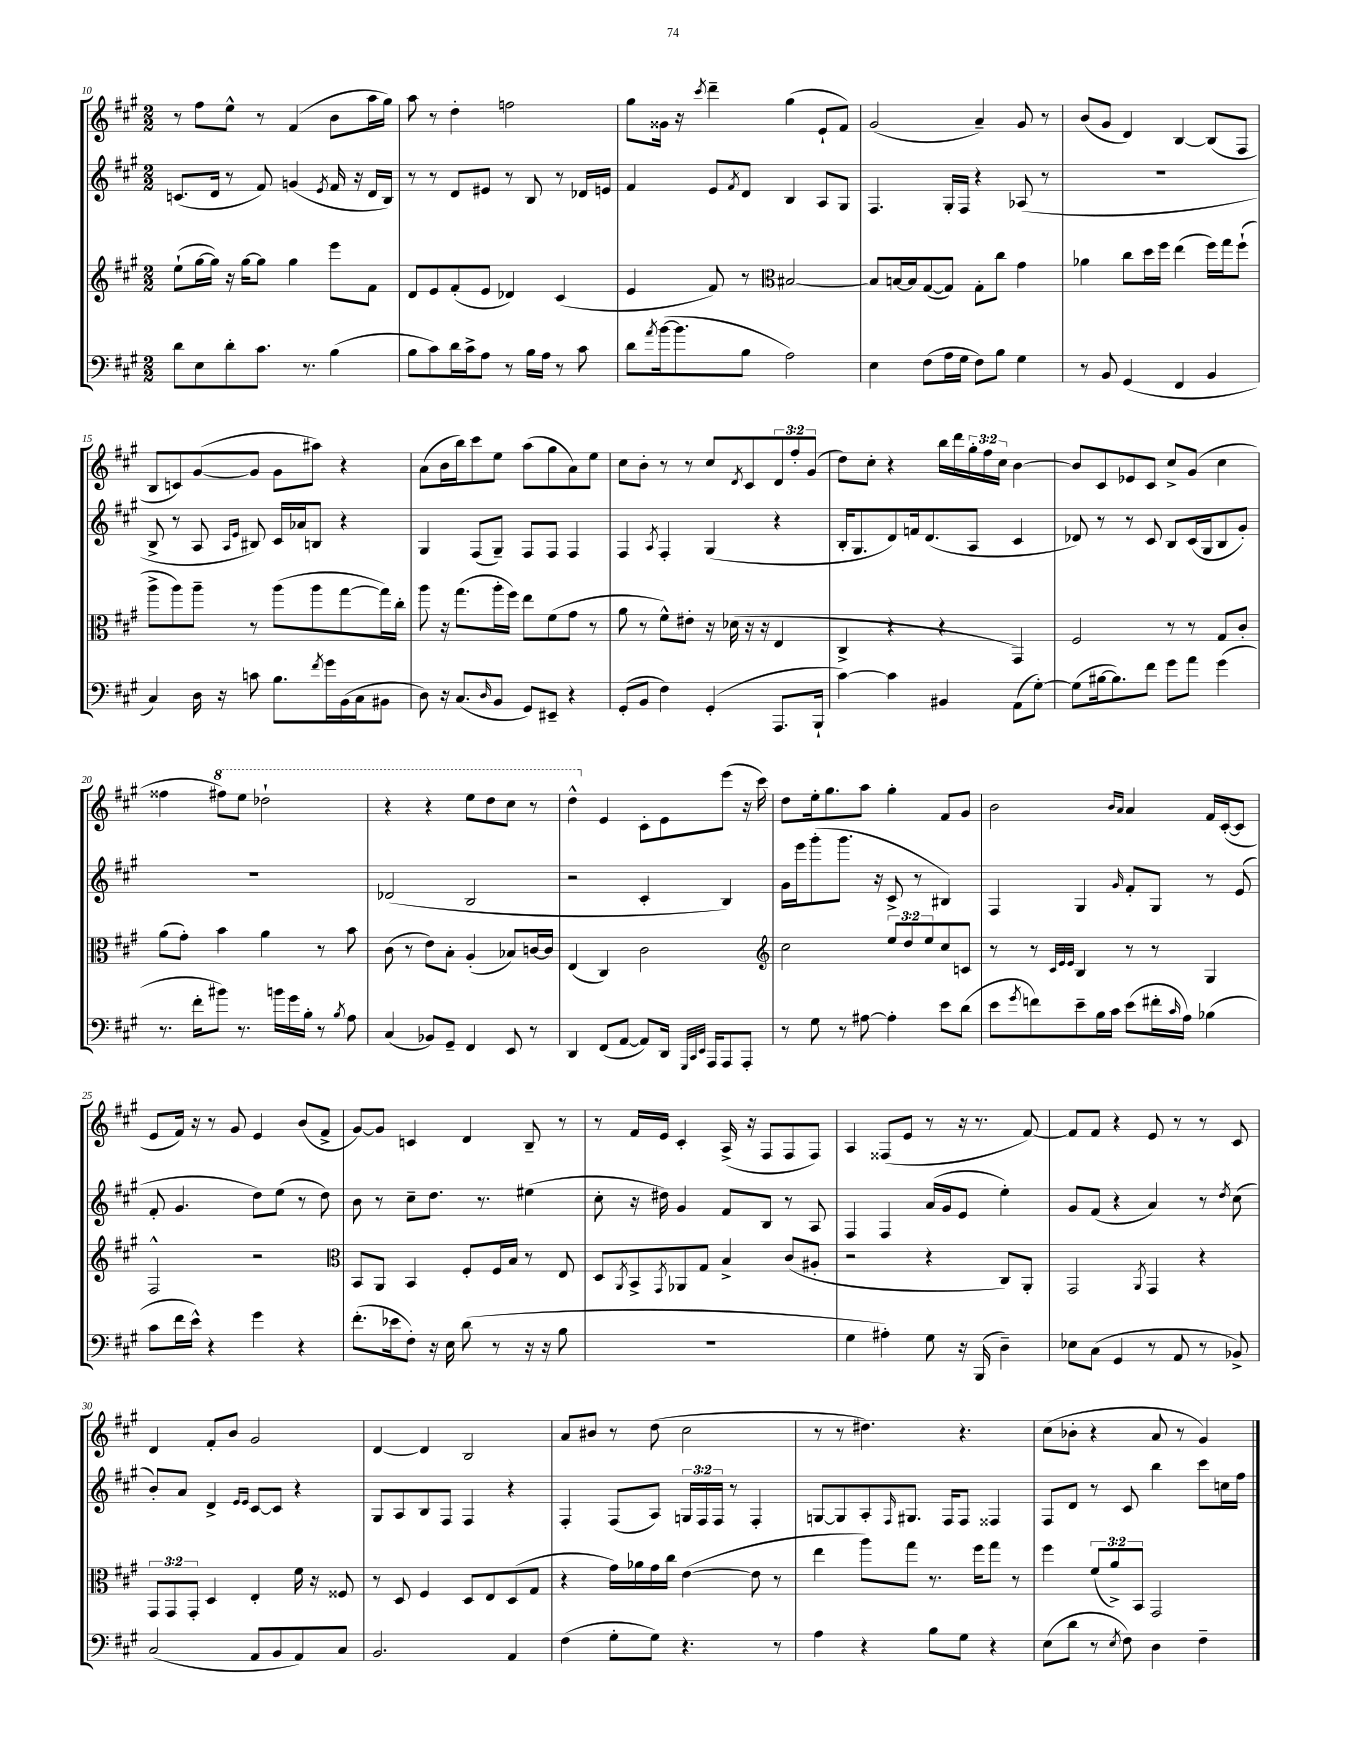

**kern	**kern	**kern	**kern
*staff4	*staff3	*staff2	*staff1
*clefF4	*clefG2	*clefG2	*clefG2
*k[f#c#g#]	*k[f#c#g#]	*k[f#c#g#]	*k[f#c#g#]
*M2/2	*M2/2	*M2/2	*M2/2
8d\L	(8ee`\L	(8.c/L	8r
8E\	[16gg#\L	.	8ff#\L
.	16gg#\]JJ)	16d/Jk	.
8d'\	16r	8r	8ee^^\J
.	[16gg#\LK	.	.
8.c#\J	8gg#\]J	8f#/)	8r
.	4gg#\	(4g/	(4f#/
8.r	.	.	.
.	.	8qe/	.
(4B\	8eee\L	16f#/	8b\L
.	.	16r	.
.	8f#\J	16d/LL	16aa\L
.	.	16B/JJ)	16gg#\JJ)
=	=	=	=
8B\L	8d/L	8r	8aa\
8c#\)	8e/	8r	8r
16d\L	(8f#'/	8d/L	4dd'\
16c#^\J	.	.	.
8A\J	8e/J	8e#/J	.
8r	4d-/)	8r	2ff\
16B\LL	.	8B/	.
16A\JJ	.	.	.
8r	(4c#/	8r	.
8c#\	.	16d-/LL	.
.	.	16e/JJ	.
=	=	=	=
8d\L	4e/	4f#/	8gg#\L
8qa/	.	.	.
([16b\k	.	.	16g##\Jk
8.b\]	.	.	16r
.	.	.	8qccc#/
.	8f#/)	8e/L	4ddd~\
.	.	8qf#/	.
8B\J	8r	8d/J	.
*	*clefC3	*	*
2A\)	[2B#/	4B/	(4gg#\
.	.	8A/L	8e`/L
.	.	8G#/J	8f#/J)
=	=	=	=
4E\	8B#/]L	4.F#/	(2g#/
.	[16B/L	.	.
.	16B/]J	.	.
(8F#\L	([8G#/	.	.
16A\L	8G#/]J)	16G#'/LL	.
16G#\JJ	.	16F#/JJ	.
8F#\L)	8G#'\L	4r	4a~/)
8B\J	8cc#\J	.	.
4G#\	4g#\	(8A-/	8g#/
.	.	8r	8r
=	=	=	=
8r	4a-\	1r	(8b/L
8BB/	.	.	8g#/J
(4GG#/	8cc#\L	.	4d/)
.	16dd\L	.	.
.	16ff#\JJ	.	.
4FF#/	(4ee\	.	[4B/
4BB/	16ff#\LL)	.	(8B/]L
.	16gg#\J	.	.
.	(8ff#`\J	.	8F#/J
=	=	=	=
4C#/)	8aa^\L	8B^/	8B/L
.	8aa\)	8r	8c/)
16D\	8aa~\J	8A/	([8g#/
16r	.	.	.
.	.	16qqA/LL	.
.	.	16qqe/JJ	.
8c\	8r	8B#/)	8g#/]J
8.B\L	(8aa\L	16c#/LL	8g#\L
.	.	16a-/J	.
.	8aa\	8B/J	8aa#\J)
8qf#/	.	.	.
16g#\L	.	.	.
(16BB\	[8gg#\	4r	4r
16C#\J	.	.	.
8BB#\J	16gg#\]L)	.	.
.	16cc#'\JJ	.	.
=	=	=	=
8D\)	8aa\	4G#/	(8a\L
16r	16r	.	16b\L
(8.C#/L	(8.gg#\L	.	16bb\J)
.	.	(8F#/L	8ccc#\
16qqD/	.	.	.
8BB/J	16aa'\L	8G#~/J)	8ee\J
.	16ff#\JJ)	.	.
8GG#/L)	8ee\L	8F#/L	(8aa\L
8EE#~/J	(8f#\	8F#/J	8gg#\
4r	8g#\J	4F#/	8a\)
.	8r	.	8ee\J
=	=	=	=
(8GG#'/L	8a\	4F#/	8cc#\L
8BB/J	8r	.	8b'\J
.	.	8qA/	.
4F#\)	8f#^^\L)	4F#'/	8r
.	8e#'\J	.	8r
(4GG#'/	16r	(4G#/	8cc#/L
.	(16d-\	.	.
.	.	.	8qd/
.	16r	.	8c#/
.	16r	.	.
8.AAA/L	4E/	4r	12d/
.	.	.	12ff#'/
.	.	.	(12g#/J
16BBB`/Jk	.	.	.
=	=	=	=
[4c#\)	4C#^/	16B'/LK	8dd\L)
.	.	8.G#/	.
.	.	.	8cc#'\J
4c#\]	4r	8d/)	4r
.	.	16f/k	.
.	.	(8.d/	.
4BB#/	4r	.	16bb\LL
.	.	.	16ddd\
.	.	8A/J	24gg#'\
.	.	.	24ff#\
.	.	.	24cc#\JJ
(8AA\L	4GG#/)	4c#/	[4b\
[8G#'\J)	.	.	.
=	=	=	=
(8G#\]L	2F#/	8d-/)	8b/]L
[16B#\k	.	8r	8c#/
8.B#\])	.	.	.
.	.	8r	8e-/
8f#\J	.	8c#/	8c#/J
8g#\L	8r	8B/L	8cc#^/L
8a\J	8r	(16c#/L	(8g#/J
.	.	16G#/J	.
(4g#\	8G#/L	8B/	4cc#\
.	8c#'/J	8g#'/J)	.
=	=	=	=
8.r	(8a\L	1r	4ff##\
.	8g#'\J)	.	.
16f#'\LK	.	.	.
8b#\J)	4b\	.	8fff#\L)
8.r	.	.	8eee\J
.	4a\	.	2ddd-`\
16b\LL	.	.	.
16g#\	.	.	.
16B'\JJ	.	.	.
8r	8r	.	.
8qB/	.	.	.
8A\	8b\	.	.
=	=	=	=
(4C#/	(8c#\	(2d-/	4r
.	8r	.	.
8BB-/L)	8e\L)	.	4r
8GG#~/J	8B'\J	.	.
4FF#/	(4A'/	2B/	8eee\L
.	.	.	8ddd\
8EE/	8B-/L)	.	8ccc#\J
8r	[16c/L	.	8r
.	16c/]JJ	.	.
=	=	=	=
4DD/	(4E/	2r	4ddd^^\
(8FF#/L	4C#/)	.	4e/
[8AA/J	.	.	.
8AA/]L)	2c#\	4c#'/	8c#'\L
16DD/Jk	.	.	8e\
32qqGGG#/LLL	.	.	.
32qqCC#/	.	.	.
32qqEE/JJJ	.	.	.
16AAA/LK	.	.	.
8AAA/	.	4B/)	(8eee\J
8AAA'/J	.	.	16r
.	.	.	16ccc#\)
=	=	=	=
*	*clefG2	*	*
8r	2cc#\	16g#\LL	8dd\L
.	.	16eee\J	.
8G#\	.	(8ggg#'\	16ee'\k
.	.	.	8.gg#\
8r	.	8.ggg#\J	.
[8A#\	.	.	8aa\J
.	.	16r	.
4A#'\]	12ee/L	8c#^/	4gg#'\
.	12dd/	.	.
.	.	8r	.
.	12ee/	.	.
8e\L	8cc#/	4B#/)	8f#/L
(8d\J	8c/J	.	8g#/J
=	=	=	=
8e\L	8r	4F#/	2b\
8qg#/	.	.	.
8f\)	8r	.	.
.	32qqc#/LLL	.	.
.	32qqe/	.	.
.	32qqe/JJJ	.	.
8e~\	4B/	4G#/	.
16B\L	.	.	.
16c#\JJ	.	.	.
.	.	.	16qqb/LL
.	.	16qqg#/	16qqa/JJ
(8e\L	8r	8f#'/L	4a/
16f#'\L	8r	8G#/J	.
16qqc#/	.	.	.
16A\JJ)	.	.	.
(4B-\	4G#/	8r	16f#/LL
.	.	.	([16c#'/J
.	.	(8e/	8c#/]J
=	=	=	=
8c#\L	2F#^^/	8f#'/	8e/L
16f#\L	.	4.g#/	16f#/Jk)
16e^^\JJ)	.	.	16r
4r	.	.	8r
.	.	.	8g#/
4g#\	2r	8dd\L)	4e/
.	.	(8ee\J	.
4r	.	8r	(8b/L
.	.	8dd\)	8f#^/J
=	=	=	=
*	*clefC3	*	*
(8.f#'\L	8BB/L	8b\	[8g#/L)
.	8AA/J	8r	8g#/]J
16e-\k	.	.	.
8F#'\J)	4BB/	8cc#~\L	4c/
16r	.	8.dd\J	.
16E\	.	.	.
(8d\	8F#'/L	.	4d/
.	.	8.r	.
8r	16F#/L	.	.
.	16B/JJ	.	.
16r	8r	(4ee#\	8B~/
16r	.	.	.
8B\	8E/	.	8r
=	=	=	=
1r	8D/L	8cc#'\	8r
.	8qAA/	.	.
.	8BB^/	16r	16f#/LL
.	.	16dd#\)	16e/JJ
.	8qGG#/	.	.
.	8AA-/	4g#/	4c#'/
.	8G#/J	.	.
.	4B^/	8f#/L	(16A^/
.	.	.	16r
.	.	8B/J	8F#/L
.	(8c#/L	8r	8F#/
.	8A#'/J	8A/	8F#/J)
=	=	=	=
4G#\	2r	4F#/	4A/
4A#'\)	.	4F#/	(8F##/L
.	.	.	8e/J
8G#\	4r	(16a/LL	8r
.	.	16g#/J	.
16r	.	8e/J	16r
(16BBB/	.	.	8.r
4D~\)	8C#/L)	4ee'\)	.
.	8AA'/J	.	[8f#/)
=	=	=	=
8E-\L	2GG#/	8g#/L	8f#/]L
(8C#\J	.	(8f#/J	8f#/J
4GG#/	.	4r	4r
.	8qAA/	.	.
8r	4GG#/	4a/)	8e/
8AA/	.	.	8r
8r	4r	8r	8r
.	.	8qdd/	.
8BB-^/)	.	(8cc#\	8c#/
=	=	=	=
(2C#/	12GG#/L	8b'/L)	4d/
.	12GG#/	.	.
.	.	8a/J	.
.	12GG#'/J	.	.
.	4D/	4d^/	8f#'/L
.	.	.	8b/J
.	.	16qqe/LL	.
.	.	16qqe/JJ	.
8AA/L	4E'/	[8c#/L	2g#/
8BB/	.	8c#/]J	.
8AA/)	16f#\	4r	.
.	16r	.	.
8C#/J	8F##/	.	.
=	=	=	=
2.BB/	8r	8G#/L	[4d/
.	8D/	8A/	.
.	4F#/	8B/	4d/]
.	.	8F#/J	.
.	8D/L	4F#/	2B/
.	8E/	.	.
4AA/	(8D/	4r	.
.	8G#/J	.	.
=	=	=	=
(4F#\	4r	4F#'/	8a/L
.	.	.	8b#/J
8G#'\L	16g#\LL)	(8F#/L	8r
.	16a-\	.	.
8G#\J)	16g#\	8A/J)	(8dd\
.	16cc#\JJ	.	.
4.r	([4e\	24G/LL	2cc#\
.	.	24F#/	.
.	.	24F#/JJ	.
.	.	8r	.
.	8e\]	4F#'/	.
8r	8r	.	.
=	=	=	=
4A\	4ee\	[8G/L	8r
.	.	8G/]	8r
4r	8aa\L)	8A'/	4.dd#\)
.	.	16qqF#/	.
.	8gg#\J	8.G#/J	.
8B\L	8.r	.	.
.	.	16F#/LK	.
8G#\J	.	8F#/J	4.r
.	16ff#\LK	.	.
4r	8gg#\J	4F##/	.
.	8r	.	.
=	=	=	=
(8E\L	4ff#\	8F#/L	(8cc#\L
8d\J	.	8d/J	8b-'\J
8r	(12f#/L	8r	4r
.	12a^/)	.	.
8qE/	.	.	.
8F#\)	.	8c#/	.
.	12BB/J	.	.
4D\	2GG#/	4bb\	8a/
.	.	.	8r
4F#~\	.	8ccc#\L	4g#/)
.	.	16cc\L	.
.	.	16ff#\JJ	.
==	==	==	==
*-	*-	*-	*-
